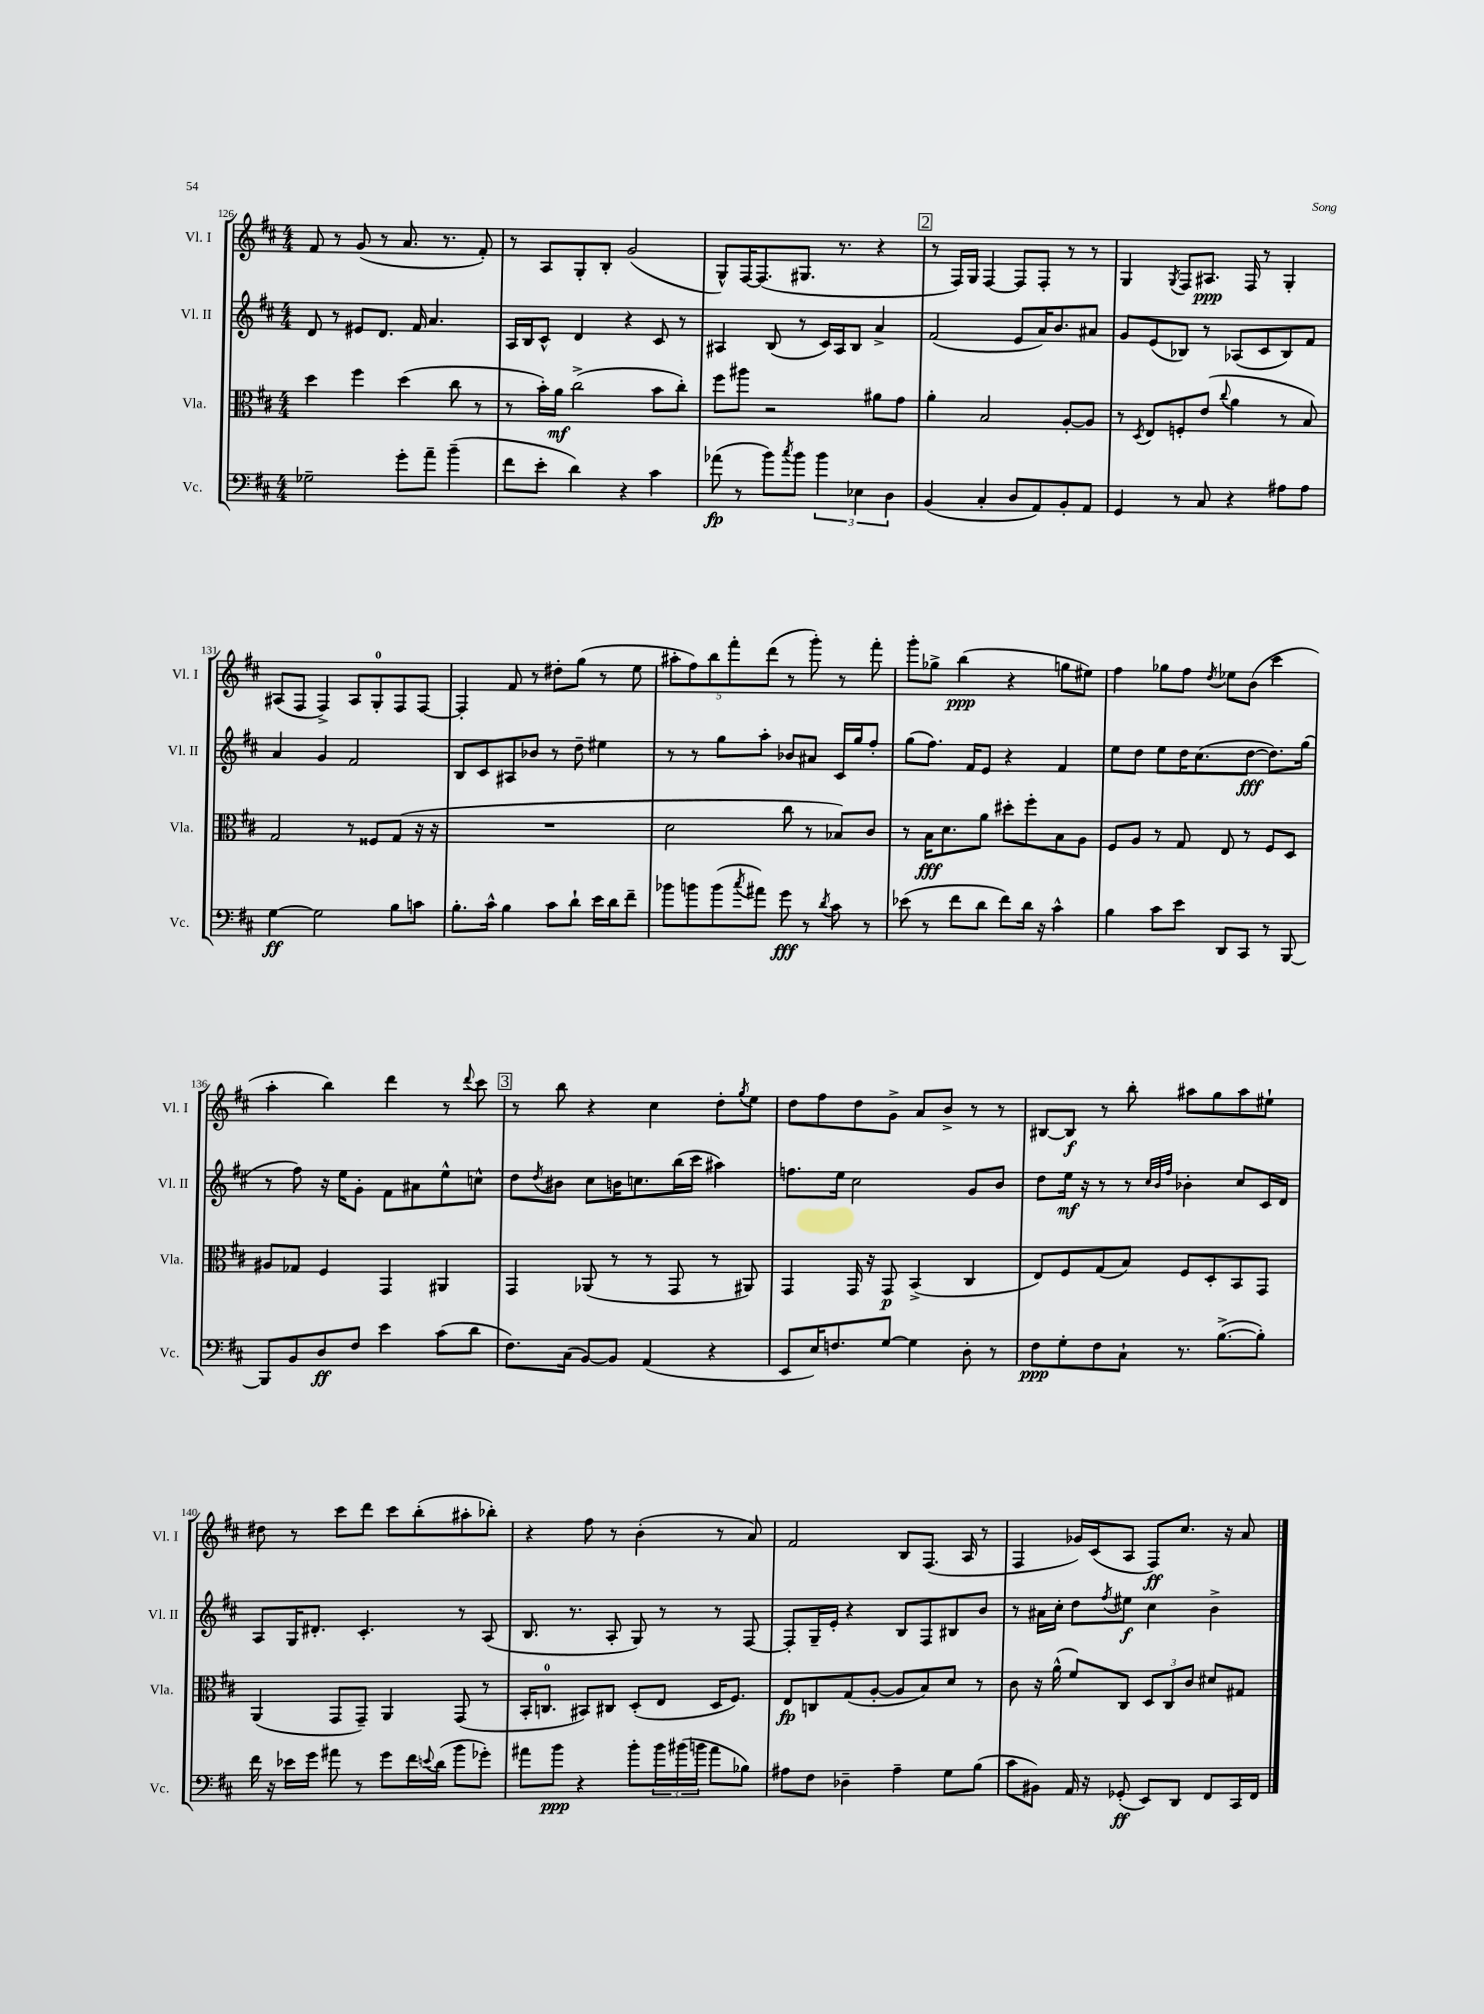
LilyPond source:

<<
\new StaffGroup <<
\new Staff = "s0" \with { instrumentName = "Vl. I" shortInstrumentName = "Vl. I" } {
    \clef treble \key d \major \numericTimeSignature \time 4/4
    fis'8 r8 g'8( r8 a'8. r8. fis'8-.) |
    r8 a8 g8-. b8-. g'2( |
    g8-^) fis16~ fis8.( gis8. r8. r4 |
    \mark \markup { \box "2" } r8 fis16) g16 fis4~ fis8 fis8-. r8 r8 |
    g4 \acciaccatura { g8 } fis8 ais8.\ppp fis16 r8 g4-. |
    ais8( fis8 fis4->) ais8 g8-0-. fis8 fis8~ |
    fis4-. fis'8 r8 dis''8-. g''8( r8 e''8 |
    \tuplet 5/4 { ais''8-. fis''8) b''8 fis'''8-. d'''8( } r8 g'''8-.) r8 fis'''8-. |
    g'''8-. ges''8-> b''4\ppp( r4 g''8 eis''8) |
    fis''4 ges''8 fis''8 \acciaccatura { d''8 } ees''8 b'8( cis'''4 |
    a''4-. b''4) d'''4 r8 \appoggiatura { d'''8 } cis'''8 |
    \mark \markup { \box "3" } r8 b''8 r4 cis''4 d''8-. \acciaccatura { g''8 } e''8 |
    d''8 fis''8 d''8 g'8-> a'8 b'8-> r8 r8 |
    bis8~ bis8\f r8 b''8-. ais''8 g''8 ais''8 eis''8-! |
    dis''8 r8 cis'''8 d'''8 cis'''8 b''8-.( ais''8-. bes''8-.) |
    r4 fis''8 r8 b'4-.( r8 a'8) |
    fis'2 b8 fis8.( a16 r8 |
    fis4 ges'16) cis'16( a8 fis8\ff) cis''8. r16 a'8 \bar "|." |
}
\new Staff = "s1" \with { instrumentName = "Vl. II" shortInstrumentName = "Vl. II" } {
    \clef treble \key d \major \numericTimeSignature \time 4/4
    d'8 r8 eis'8 d'8. fis'16 a'4. |
    a16 b16 cis'8-^ d'4 r4 cis'8 r8 |
    ais4 b8( r8 cis'16) ais16 b8 a'4-> |
    \mark \markup { \box "2" } fis'2( e'8 a'16) b'8. ais'8 |
    g'8 e'8( bes8) r8 aes8( cis'8 bes8) fis'8 |
    a'4 g'4 fis'2 |
    b8 cis'8 ais8 bes'8 r8 d''8-- eis''4 |
    r8 r8 g''8 a''8-. bes'8 ais'8 cis'16 g''16 fis''8-. |
    g''8( fis''8.) fis'16 e'8 r4 fis'4 |
    e''8 d''8 e''8 d''16 cis''8.( d''8~\fff d''8.) g''16( |
    r8 fis''8) r16 e''16 g'8-. fis'8 ais'8 e''8-^ c''8-^ |
    \mark \markup { \box "3" } d''8 \acciaccatura { d''8 } bis'8 cis''8 b'16 c''8. b''16( cis'''16 ais''4) |
    f''8. e''16 cis''2 g'8 b'8 |
    d''8 e''16\mf r16 r8 r8 \grace { cis''32 b'32 fis''32 } bes'4-. cis''8 cis'16 d'16 |
    a8 g16 dis'8.-. cis'4.-. r8 a8( |
    b8. r8. a8-. g8) r8 r8 fis8~ |
    fis8-. g16-- e'16-. r4 b8 fis8 bis8 b'8 |
    r8 ais'16 cis''16-. d''8 \acciaccatura { fis''8 } eis''8\f cis''4 b'4-> \bar "|." |
}
\new Staff = "s2" \with { instrumentName = "Vla." shortInstrumentName = "Vla." } {
    \clef alto \key d \major \numericTimeSignature \time 4/4
    d''4 fis''4 d''4( cis''8 r8 |
    r8 b'16-.) a'16\mf cis''2->( b'8 cis''8-.) |
    fis''8 ais''8 r2 ais'8 g'8 |
    \mark \markup { \box "2" } a'4-. b2 a8~-. a8 |
    r8 \acciaccatura { d8 } e8 f8-. e'8( \appoggiatura { cis''8 } a'4 r8 b8) |
    g2 r8 fisis8 g8( r16 r16 |
    R1 |
    d'2 cis''8 r8 bes8) cis'8 |
    r8 b16\fff d'8. a'8 dis''8-. fis''8-. b8 a8 |
    fis8 a8 r8 g8 e8 r8 fis8 d8 |
    ais8 ges8 fis4 g,4 ais,4 |
    \mark \markup { \box "3" } g,4 aes,8( r8 r8 g,8 r8 ais,8) |
    g,4 g,16 r16 g,8\p b,4->( cis4 |
    e8) fis8 g8( b8) fis8 d8-. b,8 g,8 |
    a,4( g,8 g,8--) a,4 g,8( r8 |
    b,16-. c8.-0 bis,8) cis8 d8-.( e8 d16 fis8.) |
    e8\fp c8 g8( a8~-. a8 b8) d'8 r8 |
    cis'8 r16 a'16-^( fis'8) cis8 \tuplet 3/2 { d8 cis8 cis'8 } dis'8 gis8 \bar "|." |
}
\new Staff = "s3" \with { instrumentName = "Vc." shortInstrumentName = "Vc." } {
    \clef bass \key d \major \numericTimeSignature \time 4/4
    ges2-- g'8-. a'8-- b'4--( |
    fis'8 e'8-. d'4) r4 cis'4 |
    aes'8\fp( r8 b'8) \acciaccatura { cis''8 } b'8 \tuplet 3/2 { b'4 ees4 d4 } |
    \mark \markup { \box "2" } b,4( cis4-. d8 a,8) b,8-. a,8 |
    g,4 r8 cis8 r4 ais8 ais8 |
    g4~\ff g2 b8 c'8 |
    b8.-. cis'16-^ b4 cis'8 d'8-! e'16 d'16 fis'8-- |
    bes'8 b'8 b'8( \acciaccatura { cis''8 } ais'8) g'8\fff r8 \acciaccatura { d'8 } cis'8 r8 |
    ees'8( r8 fis'8 d'8 fis'8) d'16 r16 cis'4-^ |
    b4 cis'8 e'8 d,8 cis,8 r8 b,,8~ |
    b,,8 b,8 d8\ff fis8 e'4 cis'8( d'8 |
    \mark \markup { \box "3" } fis8.) cis16( b,8~) b,8 a,4( r4 |
    e,8 e16) f8. g8~ g4 d8-. r8 |
    fis8\ppp g8-. fis8 cis8-! r8. b8.~->( b8-.) |
    fis'16 r16 ees'16 g'16 ais'8 r8 g'8 fis'16 \appoggiatura { e'8 } d'16( b'8 ges'8-.) |
    ais'8 b'8\ppp r4 b'8-. \tuplet 3/2 { b'16 bis'16( b'16 } ais'8 bes8) |
    ais8 fis8 des4-- ais4-- g8 b8( |
    cis'8 bis,8) a,16 r16 ges,8-.\ff( e,8) d,8 fis,8 cis,16 fis,16 \bar "|." |
}
>>
>>
\layout { \context { \Score currentBarNumber = #126 } }
